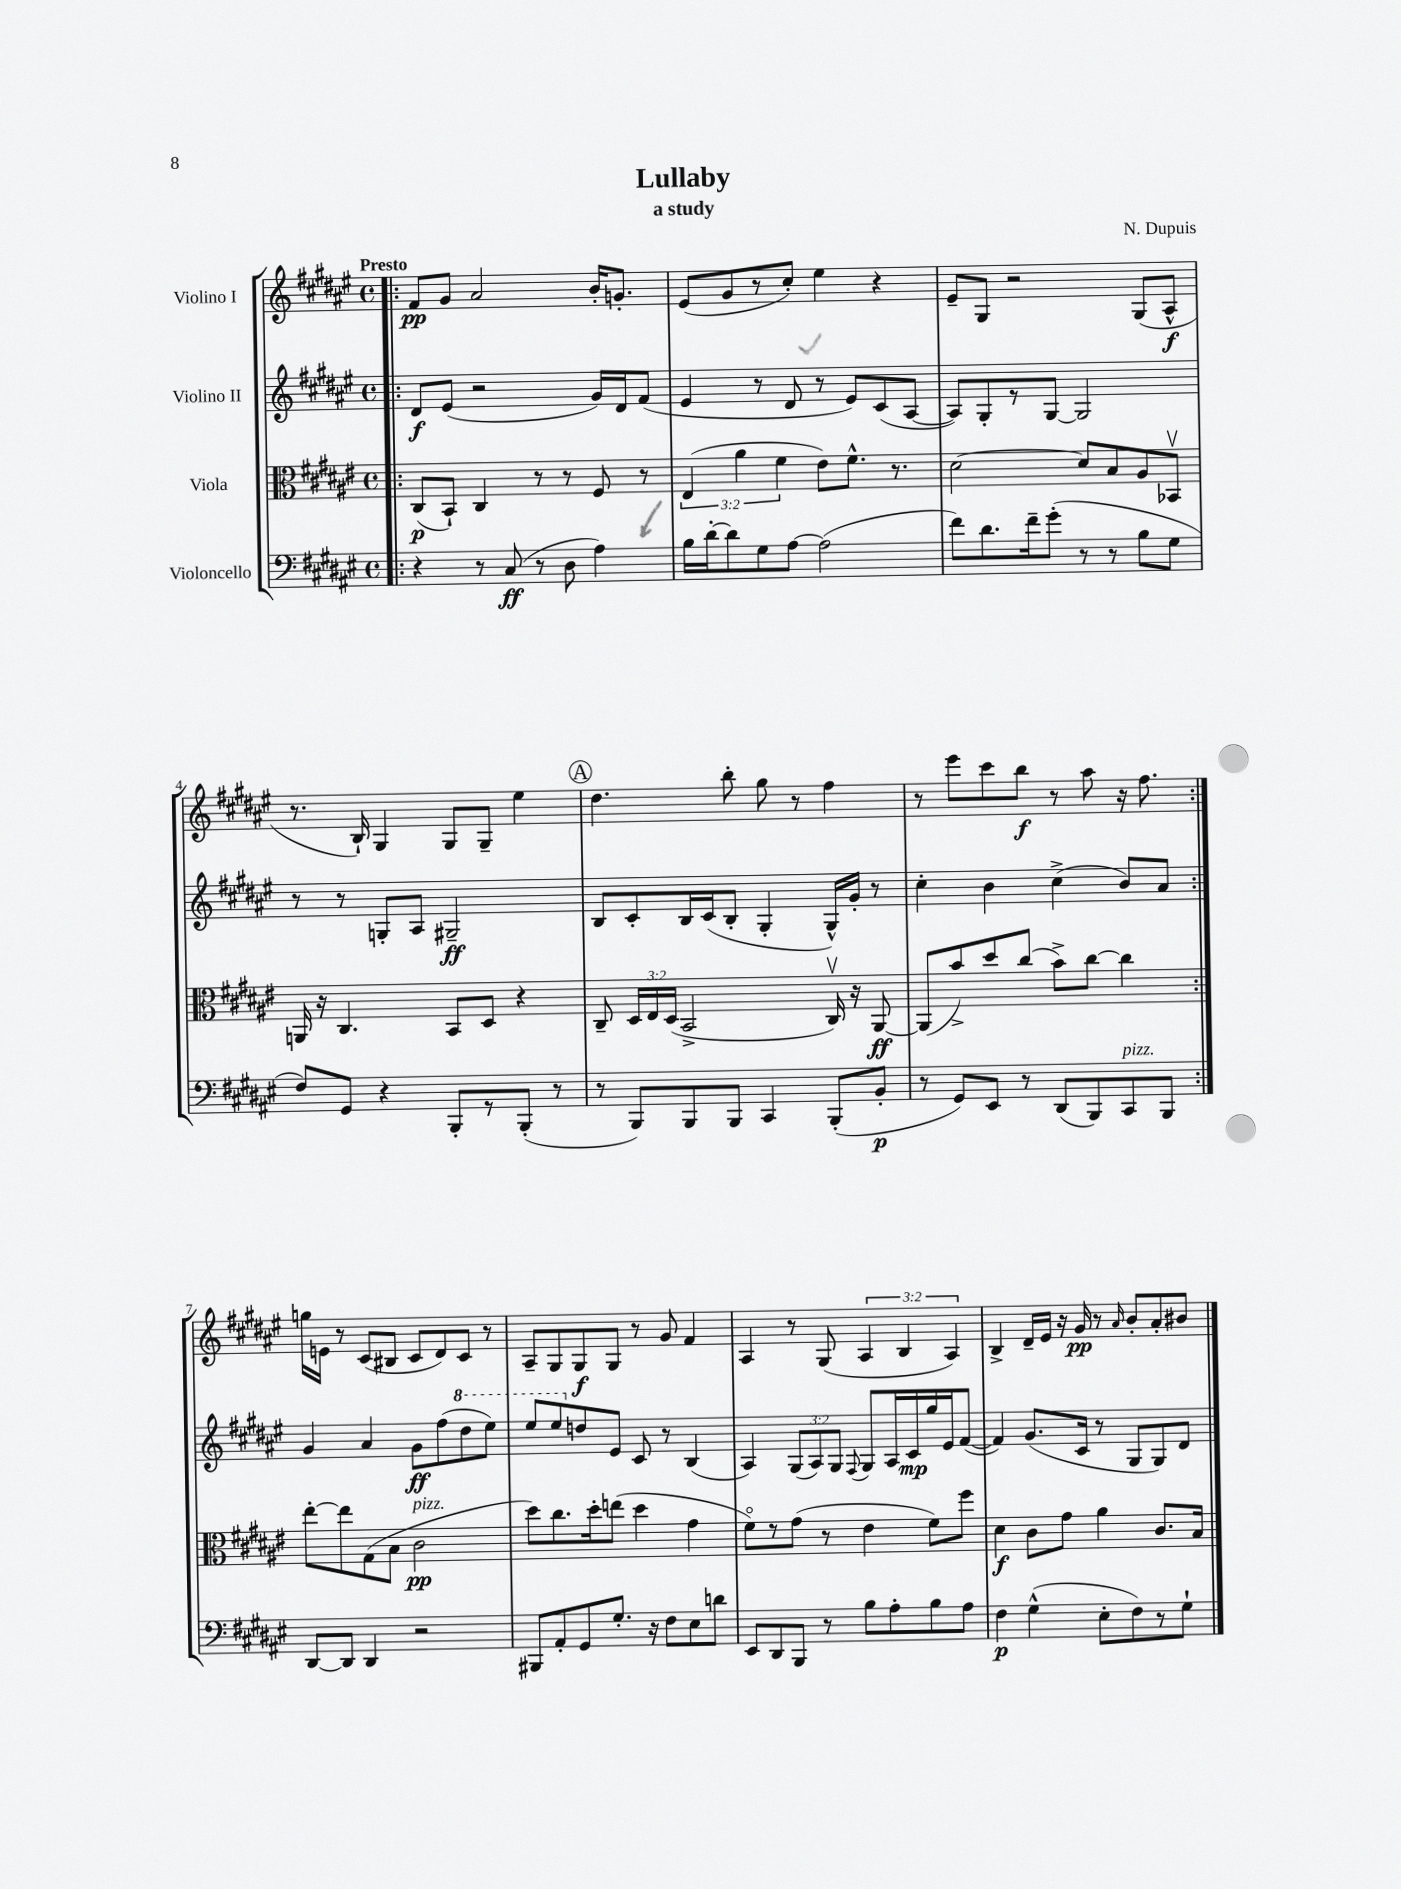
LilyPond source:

\header { title = "Lullaby" composer = "N. Dupuis" subtitle = "a study" }
<<
\new StaffGroup <<
\new Staff = "s0" \with { instrumentName = "Violino I" } {
    \clef treble \key fis \major \defaultTimeSignature \time 4/4 \override Staff.TupletNumber.text = #tuplet-number::calc-fraction-text \tempo "Presto"
    \autoBeamOff \repeat volta 2 { \bar ".|:" fis'8[\pp gis'8] ais'2 b'16[-. g'8.]-. |
    eis'8[( gis'8 r8 cis''8]-.) eis''4 r4 |
    eis'8[-- gis8] r2 gis8[( ais8]-^\f |
    r8. b16-!) gis4 gis8[ gis8]-- eis''4 |
    \mark \markup { \circle "A" } dis''4. b''8-. gis''8 r8 fis''4 |
    r8 eis'''8[ cis'''8 b''8]\f r8 ais''8 r16 fis''8. | }
    g''16[ e'16] r8 cis'8[( bis8] cis'8[ dis'8) cis'8] r8 |
    ais8[-- gis8 gis8\f gis8] r8 gis'8 fis'4 |
    ais4 r8 gis8( \tuplet 3/2 { ais4 b4 ais4) } |
    b4-> dis'16[-- eis'16] r16 gis'16\pp r8 \grace { ais'16 } b'8[-. ais'8-. bis'8] \bar "|." |
}
\new Staff = "s1" \with { instrumentName = "Violino II" } {
    \clef treble \key fis \major \defaultTimeSignature \time 4/4 \override Staff.TupletNumber.text = #tuplet-number::calc-fraction-text
    \autoBeamOff \repeat volta 2 { \bar ".|:" dis'8[\f eis'8]( r2 gis'16[) dis'16 fis'8]( |
    eis'4 r8 dis'8 r8 eis'8[) cis'8( ais8]~ |
    ais8[) gis8-. r8 gis8]~ gis2 |
    r8 r8 g8[-. ais8] gis2--\ff |
    \mark \markup { \circle "A" } b8[ cis'8-. b16 cis'16( b8]-. gis4-. gis16[-^) gis'16]-. r8 |
    cis''4-. b'4 cis''4->( b'8[) ais'8] | }
    gis'4 ais'4 gis'8[\ff fis''8( \ottava #1 dis'''8 eis'''8]) |
    eis'''8[ eis'''8 \ottava #0 d''8 eis'8] cis'8 r8 b4( |
    ais4) \tuplet 3/2 { gis8[( ais8) gis8] } \appoggiatura { fis8 } gis8[ ais16 cis'16\mp gis''16 eis'16 fis'8]~( |
    fis'4) gis'8.[( cis'16] r8 gis8[ gis8) dis'8] \bar "|." |
}
\new Staff = "s2" \with { instrumentName = "Viola" } {
    \clef alto \key fis \major \defaultTimeSignature \time 4/4 \override Staff.TupletNumber.text = #tuplet-number::calc-fraction-text
    \autoBeamOff \repeat volta 2 { \bar ".|:" cis8[\p( b,8]-!) cis4 r8 r8 fis8 r8 |
    \tuplet 3/2 { eis4( ais'4 fis'4 } eis'8[) fis'8.]-^ r8. |
    dis'2~ dis'8[ b8 ais8 bes,8]\upbow |
    a,16 r16 cis4. b,8[ dis8] r4 |
    \mark \markup { \circle "A" } cis8-- \tuplet 3/2 { dis16[ eis16 dis16]( } b,2-> cis16\upbow) r16 ais,8~\ff |
    ais,8[( b'8->) dis''8 cis''8]( b'8[->) cis''8]~ cis''4 | }
    eis''8[~-. eis''8 gis8( b8] cis'2\pp^\markup { \italic "pizz." } |
    dis''8[) cis''8. dis''16-. e''8]( dis''4 gis'4 |
    fis'8[\flageolet) r8 gis'8]( r8 eis'4 fis'8[) fis''8] |
    dis'4\f cis'8[ gis'8] ais'4 cis'8.[ b16] \bar "|." |
}
\new Staff = "s3" \with { instrumentName = "Violoncello" } {
    \clef bass \key fis \major \defaultTimeSignature \time 4/4
    \autoBeamOff \repeat volta 2 { \bar ".|:" r4 r8 cis8\ff( r8 dis8 ais4) |
    b16[ dis'16~-. dis'8 gis8 ais8]~ ais2( |
    fis'8[) dis'8. fis'16-- gis'8]-.( r8 r8 b8[ gis8] |
    fis8[) gis,8] r4 b,,8[-. r8 b,,8]-.( r8 |
    \mark \markup { \circle "A" } r8 b,,8[) b,,8 b,,8] cis,4 b,,8[-.( b,8]-.\p |
    r8 gis,8[) eis,8] r8 dis,8[( b,,8) cis,8^\markup { \italic "pizz." } b,,8] | }
    dis,8[~ dis,8] dis,4 r2 |
    bis,,8[ ais,8-. gis,8 gis8.]-. r16 fis8[ eis8 d'8] |
    eis,8[ dis,8 b,,8] r8 b8[ ais8-. b8 ais8] |
    fis4\p gis4-^( eis8[-. fis8) r8 gis8]-! \bar "|." |
}
>>
>>
